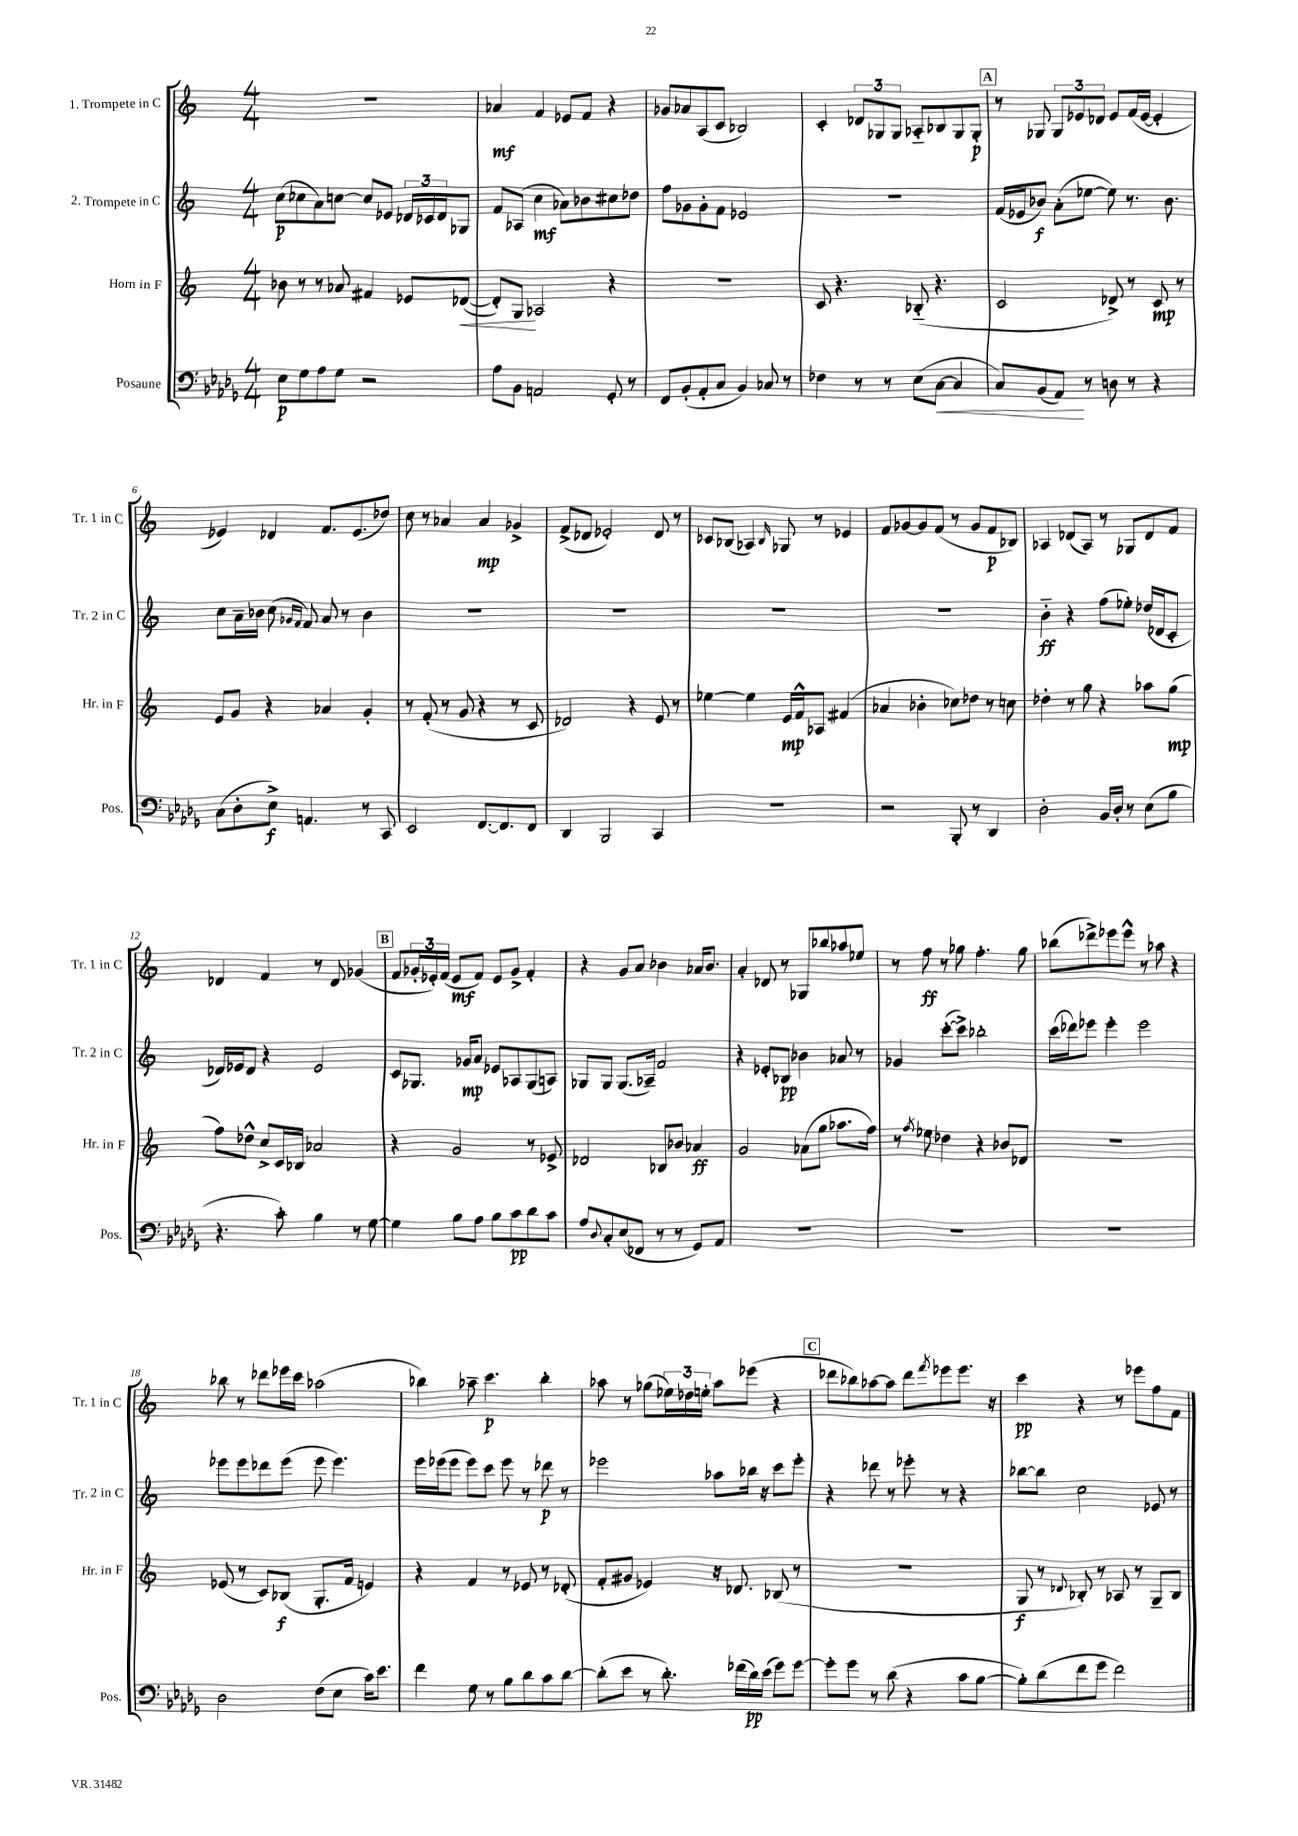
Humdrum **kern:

**kern	**dynam	**kern	**dynam	**kern	**dynam	**kern	**dynam
*part4	*part4	*part3	*part3	*part2	*part2	*part1	*part1
*staff4	*staff4	*staff3	*staff3	*staff2	*staff2	*staff1	*staff1
*I"Posaune	*	*I"Horn in F	*	*I"2. Trompete in C	*	*I"1. Trompete in C	*
*I'Pos.	*	*I'Hr. in F	*	*I'Tr. 2 in C	*	*I'Tr. 1 in C	*
*clefF4	*	*clefG2	*	*clefG2	*	*clefG2	*
*k[b-e-a-d-g-]	*	*k[]	*	*k[]	*	*k[]	*
*M4/4	*	*M4/4	*	*M4/4	*	*M4/4	*
=1	=1	=1	=1	=1	=1	=1	=1
8E-\L	p	8b-X\	.	(8cc\L	p	1r	.
8G-\	.	8r	.	8cc-X\	.	.	.
8A-\	.	8r	.	8a\)	.	.	.
8G-\J	.	8a-X/	.	[8ccn\J	.	.	.
2r	.	4f#X/	.	8cc/L]	.	.	.
.	.	.	.	8e-X/J	.	.	.
.	.	8e-X/L	.	24d-X/LL	.	.	.
.	.	.	.	24c-X/	.	.	.
.	.	.	.	24d-/J	.	.	.
!	!	!	!LO:HP:b	!	!	!	!
.	.	([8d-X/J	<	8G-X/J	.	.	.
=2	=2	=2	=2	=2	=2	=2	=2
8A-\L	.	8d-'/L])	.	8f/L	.	4a-X/	mf
8BB-\J	.	8G/J	.	(8A-X/J	.	.	.
2AAn/	.	2A-X/	[	4cc\	mf	4f/	.
.	.	.	.	8a-X\L)	.	8e-X/L	.
.	.	.	.	8b-X\	.	8f/J	.
8GG-'/	.	4r	.	8cc#X\	.	4r	.
8r	.	.	.	8dd-X\J	.	.	.
=3	=3	=3	=3	=3	=3	=3	=3
8FF/L	.	1r	.	8ff\L	.	8g-X/L	.
(8BB-'/	.	.	.	8g-X\	.	8a-X/	.
8AA-'/	.	.	.	8g-'\	.	(8A/	.
8C/J	.	.	.	8f\J	.	8c/J	.
4BB-/)	.	.	.	2e-X/	.	2B-X/)	.
8C-X/	.	.	.	.	.	.	.
8r	.	.	.	.	.	.	.
=4	=4	=4	=4	=4	=4	=4	=4
4F-X\	.	8c/	.	1r	.	4c'/	.
.	.	4.r	.	.	.	.	.
8r	.	.	.	.	.	12d-X/L	.
.	.	.	.	.	.	12G-X/	.
8r	.	.	.	.	.	.	.
.	.	.	.	.	.	12G-/J	.
(8E-\L	.	(8B-X/	.	.	.	8A-X/L	.
!	!LO:HP:b	!	!	!	!	!	!
[8C\J	<	4.r	.	.	.	8B-X/	.
4C/]	.	.	.	.	.	8G-/	.
.	.	.	.	.	.	8G-'/J	p
!!LO:REH:place=s1:t=A
=5	=5	=5	=5	=5	=5	=5	=5
8C/L)	.	2c/	.	(16f/LL	.	8r	.
.	.	.	.	16e-X/J	.	.	.
(8BB-/	.	.	.	8b-X/J)	f	8G-X/	.
8AA-/J)	.	.	.	(8a'\L	.	12G-/L	.
.	.	.	.	.	.	12e-X/	.
8r	[	.	.	[8ee-X\J	.	.	.
.	.	.	.	.	.	12d-X/J	.
8Dn\	.	8d-X^/)	.	8ee-\])	.	8e-/L	.
8r	.	8r	.	8.r	.	(16f/L	.
.	.	.	.	.	.	[16e-/JJ	.
4r	.	8c/	mp	.	.	4e-'/]	.
.	.	.	.	8.b-\	.	.	.
.	.	8r	.	.	.	.	.
!!LO:LB:g=z
=6	=6	=6	=6	=6	=6	=6	=6
(8C\L	.	8e/L	.	8cc\L	.	4e-X/)	.
8D-'\	.	8g/J	.	16a~\L	.	.	.
.	.	.	.	16b-X\JJ	.	.	.
8E-^\J)	f	4r	.	(8cc\	.	4d-X/	.
.	.	.	.	16qqg-X/LL	.	.	.
.	.	.	.	16qqf/JJ	.	.	.
4.AAn/	.	.	.	8f/)	.	.	.
.	.	4a-X/	.	8a/	.	8.f/L	.
.	.	.	.	8r	.	.	.
.	.	.	.	.	.	(8.e-/	.
8r	.	4g'/	.	4b-\	.	.	.
8CC/	.	.	.	.	.	8dd-X/J)	.
=7	=7	=7	=7	=7	=7	=7	=7
2EE-/	.	8r	.	1r	.	8cc\	.
.	.	(8f'/	.	.	.	8r	.
.	.	8r	.	.	.	4a-X/	.
.	.	8g/	.	.	.	.	.
[8.FF/L	.	4r	.	.	.	4a-/	mp
8.FF/]	.	.	.	.	.	.	.
.	.	8r	.	.	.	4g-X^/	.
8FF/J	.	8c/	.	.	.	.	.
=8	=8	=8	=8	=8	=8	=8	=8
4DD-/	.	2d-X/)	.	1r	.	(8f^/L	.
.	.	.	.	.	.	8d-X/J	.
2BBB-/	.	.	.	.	.	2e-X'/)	.
.	.	4r	.	.	.	.	.
4CC/	.	8e/	.	.	.	8d-/	.
.	.	8r	.	.	.	8r	.
=9	=9	=9	=9	=9	=9	=9	=9
1r	.	[4ee-X\	.	1r	.	8c-X/L	.
.	.	.	.	.	.	(8B-X/J	.
.	.	4ee-\]	.	.	.	4A-X/)	.
.	.	.	.	.	.	16qqB-/	.
.	.	16e/LL	mp	.	.	8G-X/	.
.	.	16f^^/J	.	.	.	.	.
.	.	8A-X/J	.	.	.	8r	.
.	.	(4f#X/	.	.	.	4e-X/	.
=10	=10	=10	=10	=10	=10	=10	=10
2r	.	4a-X/	.	1r	.	8f/L	.
.	.	.	.	.	.	[8g-X/	.
.	.	4b-X'\	.	.	.	8g-/]	.
.	.	.	.	.	.	(8f/J	.
8BBB-'/	.	8cc-X\L)	.	.	.	8r	.
8r	.	8dd-X\J	.	.	.	8g-/L	.
4DD-/	.	8r	.	.	.	8f/	p
.	.	8ccn\	.	.	.	8B-X/J)	.
=11	=11	=11	=11	=11	=11	=11	=11
2D-'\	.	4dd-X'\	.	4b\	ff	4A-X/	.
.	.	8r	.	4r	.	(8d-X/L	.
.	.	8gg\	.	.	.	8A-/J)	.
16BB-/LL	.	4r	.	(8ff\L	.	8r	.
16D-'/JJ	.	.	.	.	.	.	.
8r	.	.	.	8ee-X'\J)	.	8G-X/L	.
(8E-\L	.	8aa-X\L	.	(16dd-X/LL	.	8d-/	.
.	.	.	.	16d-X/J	.	.	.
8B-\J	.	(8gg\J	mp	8c'/J	.	8f/J	.
!!LO:LB:g=z
=12	=12	=12	=12	=12	=12	=12	=12
4.r	.	8ff\L)	.	16d-X/LL)	.	4d-X/	.
.	.	.	.	16e-X/J	.	.	.
.	.	8dd-X^^\J	.	8d-/J	.	.	.
.	.	8cc^/L	.	4r	.	4f/	.
8c'\)	.	16c/L	.	.	.	.	.
.	.	16B-X/JJ	.	.	.	.	.
4B-\	.	2a-X/	.	2e-/	.	8r	.
.	.	.	.	.	.	8d-/	.
8r	.	.	.	.	.	(4g-X/	.
[8G-\	.	.	.	.	.	.	.
!!LO:REH:place=s1:t=B
=13	=13	=13	=13	=13	=13	=13	=13
4G-\]	.	4r	.	8c/L	.	8f/L	.
.	.	.	.	8.G-X/J	.	24g-X'/L	.
.	.	.	.	.	.	24e-X'/)	.
.	.	.	.	.	.	(24f/JJ	.
8B-\L	.	2g/	.	.	.	8e-/L	mf
.	.	.	.	16g-X/KL	mp	.	.
8A-\J	.	.	.	8a/J	.	8f/J)	.
8B-\L	.	.	.	8e-X/L	.	8e-/L	.
8c\	pp	.	.	8A-X/	.	8g-^/J	.
8d-\	.	8r	.	(8G-/	.	4f'/	.
8c\J	.	8e-X^/	.	8An/J)	.	.	.
=14	=14	=14	=14	=14	=14	=14	=14
8A-/L	.	2d-X/	.	8G-X/L	.	4r	.
8qqD-/	.	.	.	.	.	.	.
8C'/	.	.	.	8G-/J	.	.	.
(8E-/	.	.	.	(8.G-/L	.	8g/L	.
8FF-X/J	.	.	.	.	.	8a/J	.
.	.	.	.	16A-X~/Jk)	.	.	.
8r	.	8B-X/L	.	2f/	.	4b-X\	.
8r	.	8b-X/J	.	.	.	.	.
8GG-/L)	.	4a-X/	ff	.	.	16a-X/KL	.
.	.	.	.	.	.	8.b-/J	.
8AA-/J	.	.	.	.	.	.	.
=15	=15	=15	=15	=15	=15	=15	=15
1r	.	2g/	.	4r	.	4a'/	.
.	.	.	.	8e-X'/L	.	8d-X/	.
.	.	.	.	8B-X/J	pp	8r	.
.	.	(8a-X\L	.	4b-X\	.	8G-X/L	.
.	.	8gg\J	.	.	.	8bb-X/	.
.	.	8.aa-X\L	.	8a-X/	.	8aa-X/	.
.	.	.	.	8r	.	8ee-X/J	.
.	.	16ff\Jk)	.	.	.	.	.
=16	=16	=16	=16	=16	=16	=16	=16
1r	.	8r	.	4g-X/	.	8r	.
.	.	8qff/	.	.	.	.	.
.	.	8ee-X\	.	.	.	8ff\	ff
.	.	4dd-X\	.	([8ccc'\L	.	8r	.
.	.	.	.	8ccc^\J])	.	8gg-X\	.
.	.	4r	.	2bb-X'\	.	4.ff'\	.
.	.	8b-X/L	.	.	.	.	.
.	.	8d-X/J	.	.	.	8gg-\	.
=17	=17	=17	=17	=17	=17	=17	=17
1r	.	1r	.	(16ccc\LL	.	(8bb-X\L	.
.	.	.	.	16ddd-X\J)	.	.	.
.	.	.	.	8eee-X\J	.	8ddd-X^\)	.
.	.	.	.	4eee-'\	.	8eee-X\	.
.	.	.	.	.	.	8eee-^^\J	.
.	.	.	.	2eee-\	.	8r	.
.	.	.	.	.	.	8aa-X\	.
.	.	.	.	.	.	4r	.
!!LO:LB:g=z
=18	=18	=18	=18	=18	=18	=18	=18
2D-\	.	(8e-X/	.	8eee-X\L	.	8bb-X\	.
.	.	8r	.	8eee-\	.	8r	.
.	.	8c/L)	.	8ddd-X\	.	8ddd-X\L	.
.	.	(8B-X/J	f	(8eee-\J	.	16eee-X\L	.
.	.	.	.	.	.	16ccc\JJ	.
(8F\L	.	8.G'/L	.	8eee-\	.	(2aa-X\	.
8E-\J	.	.	.	4.eee-\)	.	.	.
.	.	16f/Jk	.	.	.	.	.
16c\KL)	.	4en/)	.	.	.	.	.
8.e-\J	.	.	.	.	.	.	.
=19	=19	=19	=19	=19	=19	=19	=19
4f\	.	4r	.	16eee\LL	.	4bb-X\)	.
.	.	.	.	(16eee-X\J	.	.	.
.	.	.	.	8eee-\J	.	.	.
8G-\	.	4f/	.	8eee-\L)	.	8aa-X~\	.
8r	.	.	.	8ccc\J	.	4.ccc\	p
8B-\L	.	8r	.	8eee-\	.	.	.
8d-\	.	8e-X/	.	8r	.	.	.
8c\	.	8r	.	8ddd-X\	p	4bb-'\	.
[8d-\J	.	(8d-X'/	.	8r	.	.	.
=20	=20	=20	=20	=20	=20	=20	=20
(8d-'\L]	.	8f'/L	.	2eee-X\	.	8aa-X\	.
8e-\J	.	8g#X/J	.	.	.	8r	.
8r	.	4e-X/)	.	.	.	(8gg-X\L	.
8.d-'\)	.	.	.	.	.	24ee-X\L)	.
.	.	.	.	.	.	24dd-X\	.
.	.	.	.	.	.	24een'\JJ	.
.	.	16r	.	8aa-X\L	.	8aa-\L	.
(16f-X\LL	.	8.d-X/	.	.	.	.	.
16d-\)	pp	.	.	16bb-X\Jk	.	(8eee-X\J	.
(16e-\JJ	.	.	.	16r	.	.	.
8g-\L)	.	(8B-X/	.	8ccc\L	.	4r	.
[8g-\J	.	8r	.	8eee-'\J	.	.	.
!!LO:REH:place=s1:t=C
=21	=21	=21	=21	=21	=21	=21	=21
8g-'\L]	.	1r	.	4r	.	8ddd-X\L	.
8g-\J	.	.	.	.	.	8bb-X\)	.
8r	.	.	.	8ddd-X\	.	[8aa-X\	.
(8d-\	.	.	.	8r	.	8aa-\J]	.
4r	.	.	.	8eee-X'\	.	8ddd-\L	.
.	.	.	.	.	.	8qfff/	.
.	.	.	.	8r	.	8eee-X\	.
8c\L	.	.	.	4r	.	8.eee-\J	.
[8B-\J	.	.	.	.	.	.	.
.	.	.	.	.	.	16r	.
=22	=22	=22	=22	=22	=22	=22	=22
8B-'\L])	.	8G/	f	[8bb-X\L	.	4ccc\	pp
(8d-\	.	8r	.	8bb-\J]	.	.	.
.	.	8qqd-X/	.	.	.	.	.
8f\	.	8B-X'/)	.	2cc\	.	4r	.
8g-\J	.	8r	.	.	.	.	.
2f\)	.	8A-X/	.	.	.	8r	.
.	.	8r	.	.	.	8eee-X\L	.
.	.	8G~/L	.	8e-X/	.	8ff\	.
.	.	8B-/J	.	8r	.	8f\J	.
==	==	==	==	==	==	==	==
*-	*-	*-	*-	*-	*-	*-	*-
